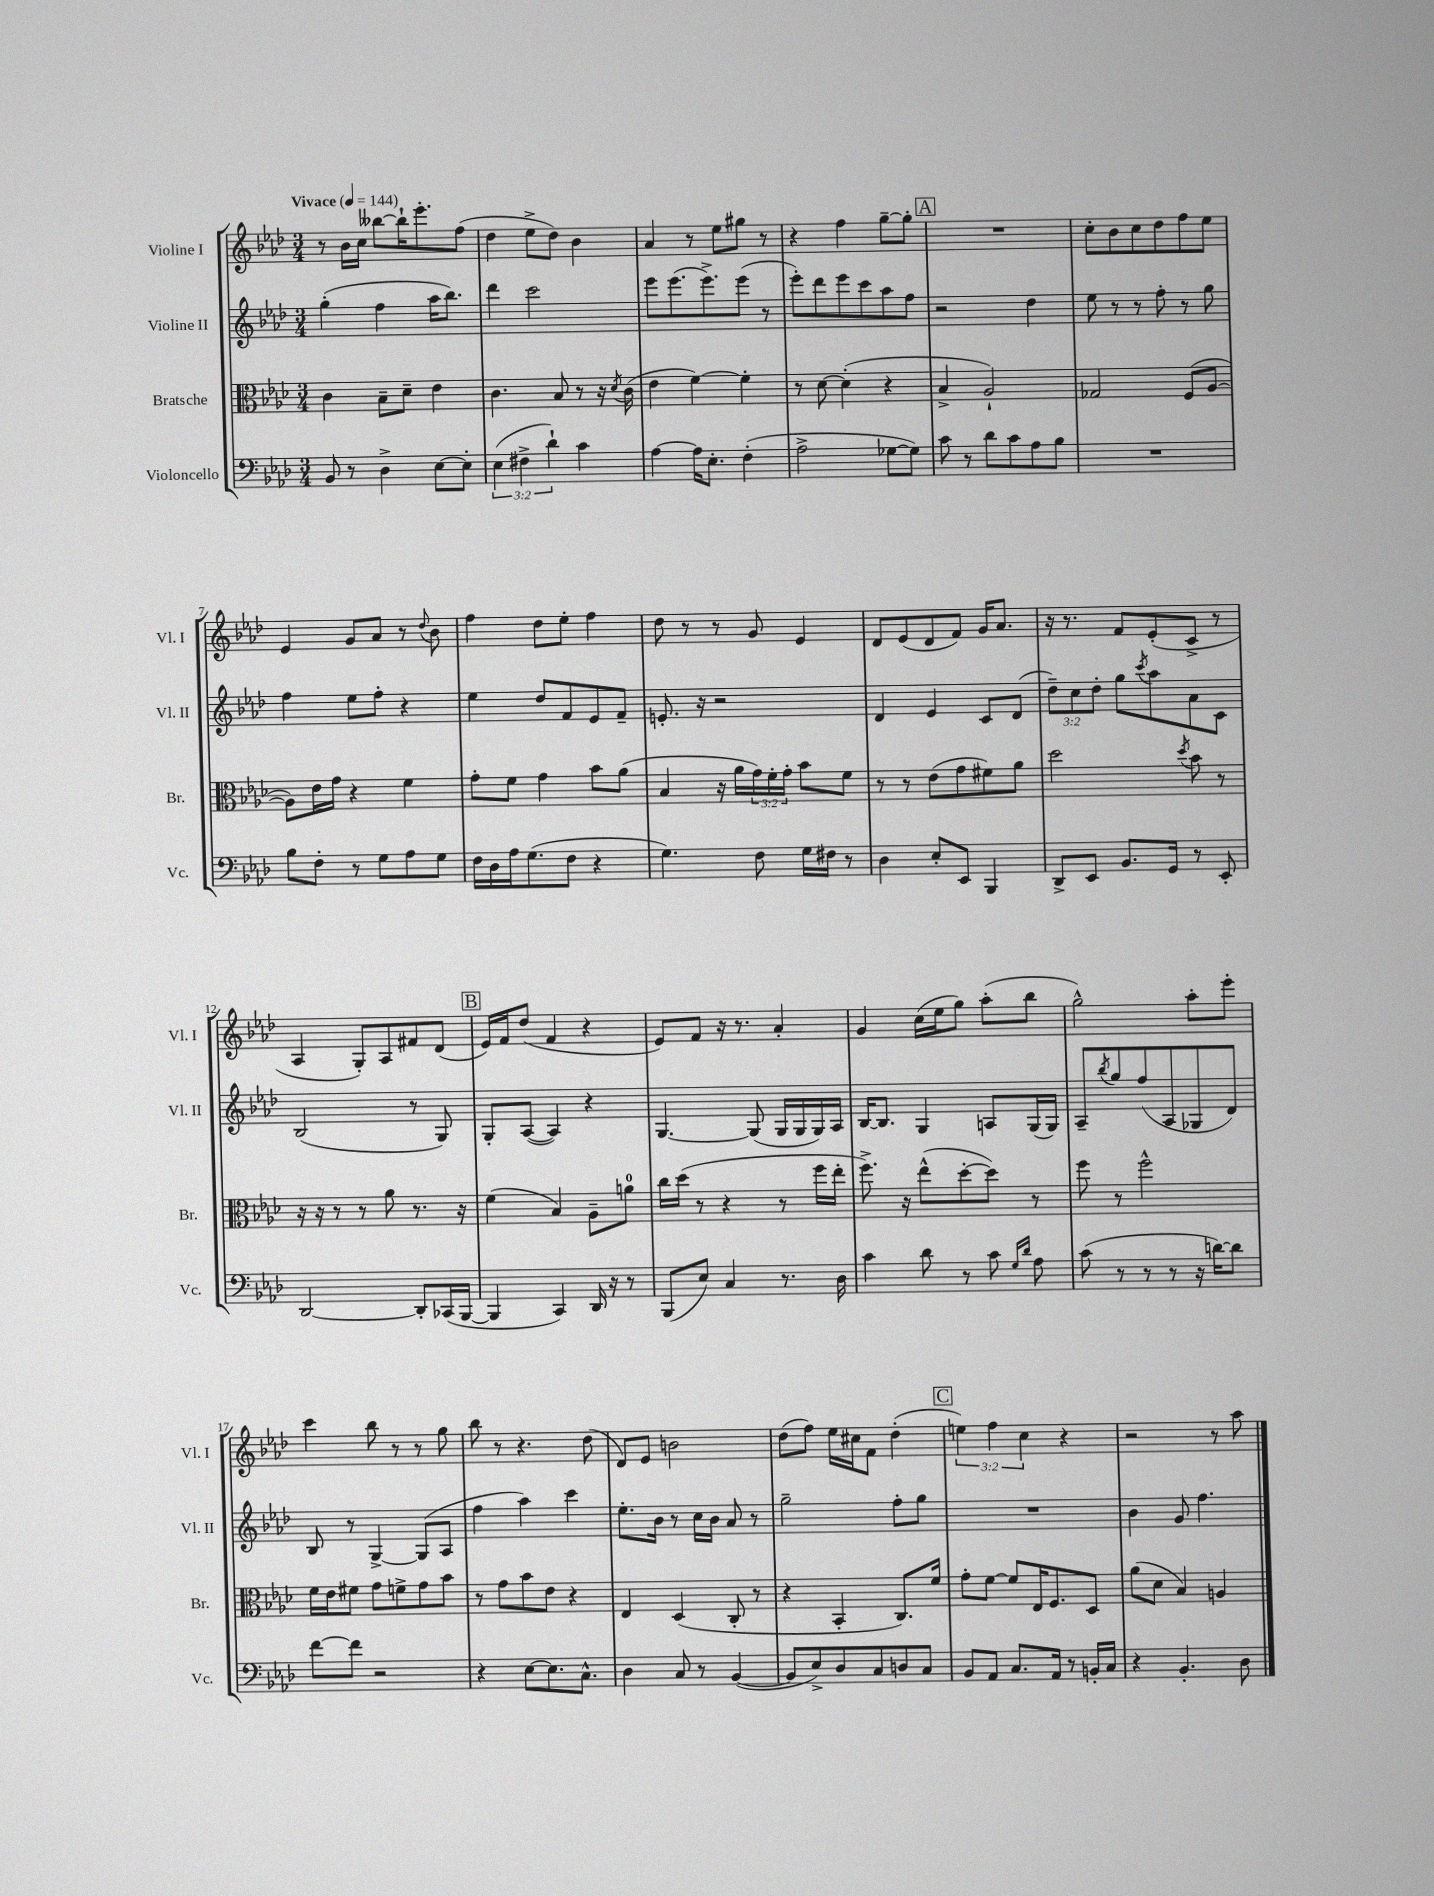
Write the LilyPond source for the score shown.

<<
\new StaffGroup <<
\new Staff = "s0" \with { instrumentName = "Violine I" shortInstrumentName = "Vl. I" } {
    \clef treble \key aes \major \numericTimeSignature \time 3/4 \override Staff.TupletNumber.text = #tuplet-number::calc-fraction-text \tempo "Vivace" 4 = 144
    r8 bes'16 c''16 beses''8~ beses''16-! ees'''8.-. f''8( |
    des''4 ees''8-> des''8) bes'4 |
    aes'4 r8 ees''8 gis''8 r8 |
    r4 f''4 g''8~-- g''8-. |
    \mark \markup { \box "A" } R2. |
    c''8-. bes'8 c''8 des''8 f''8 ees''8 |
    ees'4 g'8 aes'8 r8 \appoggiatura { des''8 } bes'8 |
    f''4 des''8 ees''8-. f''4 |
    des''8 r8 r8 g'8 ees'4 |
    des'8 ees'8( des'8 f'8) g'16 aes'8. |
    r16 r8. f'8 ees'8-.( c'8-> r8 |
    aes4 g8-.) aes8 fis'8 des'8( |
    \mark \markup { \box "B" } ees'16) f'16 des''8( f'4 r4 |
    ees'8) f'8 r16 r8. aes'4-. |
    g'4 c''16( ees''16 g''8) aes''8-.( bes''8 |
    g''2-^) aes''8-. ees'''8-. |
    c'''4 bes''8 r8 r8 g''8 |
    bes''8 r8 r4. des''8( |
    des'8) ees'8 b'2 |
    des''8( f''8) ees''16 cis''16 f'8 des''4-.( |
    \mark \markup { \box "C" } \tuplet 3/2 { e''4) f''4 c''4 } r4 |
    r2 r8 aes''8 \bar "|." |
}
\new Staff = "s1" \with { instrumentName = "Violine II" shortInstrumentName = "Vl. II" } {
    \clef treble \key aes \major \numericTimeSignature \time 3/4 \override Staff.TupletNumber.text = #tuplet-number::calc-fraction-text
    g''4-.( f''4 aes''16 bes''8.) |
    des'''4 c'''2 |
    ees'''8 ees'''8.( ees'''8.->) ees'''8( r8 |
    ees'''8-.) des'''8 ees'''8 c'''8 aes''8 f''8 |
    \mark \markup { \box "A" } r2 des''4 |
    ees''8 r8 r8 f''8-. r8 g''8 |
    f''4 ees''8 f''8-. r4 |
    ees''4 des''8 f'8 ees'8 f'8-- |
    e'8.-. r16 r2 |
    des'4 ees'4 c'8 des'8( |
    \tuplet 3/2 { des''8--) c''8 des''8-. } g''8 \acciaccatura { c'''8 } aes''8 aes'8 c'8 |
    bes2( r8 g8) |
    \mark \markup { \box "B" } g8-. aes8~( aes4) r4 |
    g4.~ g8( g16 g16 g16) aes16 |
    bes16~ bes8. g4 a8 g16( g16) |
    aes8-- \acciaccatura { bes''8 } g''8 f''8( aes8 ges8 des'8) |
    bes8 r8 g4~-> g8( aes8 |
    f''4 aes''4) c'''4 |
    ees''8.-. bes'16 r8 c''16 bes'16 aes'8 r8 |
    g''2-- f''8-. g''8 |
    \mark \markup { \box "C" } R2. |
    bes'4 g'8 f''4. \bar "|." |
}
\new Staff = "s2" \with { instrumentName = "Bratsche" shortInstrumentName = "Br." } {
    \clef alto \key aes \major \numericTimeSignature \time 3/4 \override Staff.TupletNumber.text = #tuplet-number::calc-fraction-text
    c'4 bes8-- des'8-- ees'4 |
    c'4. bes8 r8 r16 \acciaccatura { des'8 } c'16( |
    ees'4 f'4~) f'4-. |
    r8 des'8~ des'4-.( r4 |
    \mark \markup { \box "A" } bes4-> aes2-!) |
    ges2 f8( aes8~ |
    aes8) ees'16 g'16 r4 f'4 |
    g'8-. f'8 g'4 bes'8 aes'8( |
    bes4 r16 aes'16 \tuplet 3/2 { g'16) f'16-. g'16-. } bes'8 f'8 |
    r8 r8 ees'8( g'8 fis'8) aes'8 |
    des''2 \acciaccatura { des''8 } bes'8 r8 |
    r16 r16 r8 r8 aes'8 r8. r16 |
    \mark \markup { \box "B" } f'4( bes4) aes8-- a'8-0 |
    c''16 des''16( r8 r4 r8 f''16 ees''16-. |
    f''8.->) r16 ees''8-^( des''8~-. des''8) r8 |
    f''8 r8 f''2-^ |
    f'16 ees'16 fis'8 g'8 f'8-> g'8 bes'8 |
    r8 g'8 bes'8 ees'8 r4 |
    ees4 des4( c8-. r8 |
    r4 bes,4-. c8.) f'16 |
    \mark \markup { \box "C" } g'8-. f'8~ f'8 ees16 f8. des8 |
    aes'8( des'8 bes4) a4 \bar "|." |
}
\new Staff = "s3" \with { instrumentName = "Violoncello" shortInstrumentName = "Vc." } {
    \clef bass \key aes \major \numericTimeSignature \time 3/4 \override Staff.TupletNumber.text = #tuplet-number::calc-fraction-text
    bes,8 r8 des4-> ees8~ ees8-. |
    \tuplet 3/2 { ees4( fis4-> des'4-!) } c'4 |
    aes4~ aes16 ees8.-. f4-.( |
    aes2-> ges8~ ges8) |
    \mark \markup { \box "A" } c'8 r8 des'8 c'8 aes8 bes8 |
    R2. |
    bes8 f8-. r8 g8 aes8 g8 |
    f16 des16 aes16 g8.( f8 r4 |
    g4.) f8 g16 fis16 r8 |
    des4 ees8-. ees,8 bes,,4 |
    des,8-> ees,8 bes,8. g,16 r8 ees,8-. |
    des,2~ des,8-. ces,16( bes,,16~ |
    \mark \markup { \box "B" } bes,,4 c,4) des,16 r16 r8 |
    bes,,8( ees8) c4 r8. des16 |
    c'4 des'8 r8 c'8 \grace { g16 des'16 } aes8 |
    c'8( r8 r8 r8 r16 d'16~) d'8 |
    f'8~ f'8 r2 |
    r4 ees8~ ees8. c8.-^ |
    des4 c8 r8 bes,4~( |
    bes,8 ees8->) des8 c8 d8 c8 |
    \mark \markup { \box "C" } bes,8 aes,8 c8. aes,16 r8 b,16-. c16 |
    r4 bes,4.-. des8 \bar "|." |
}
>>
>>
